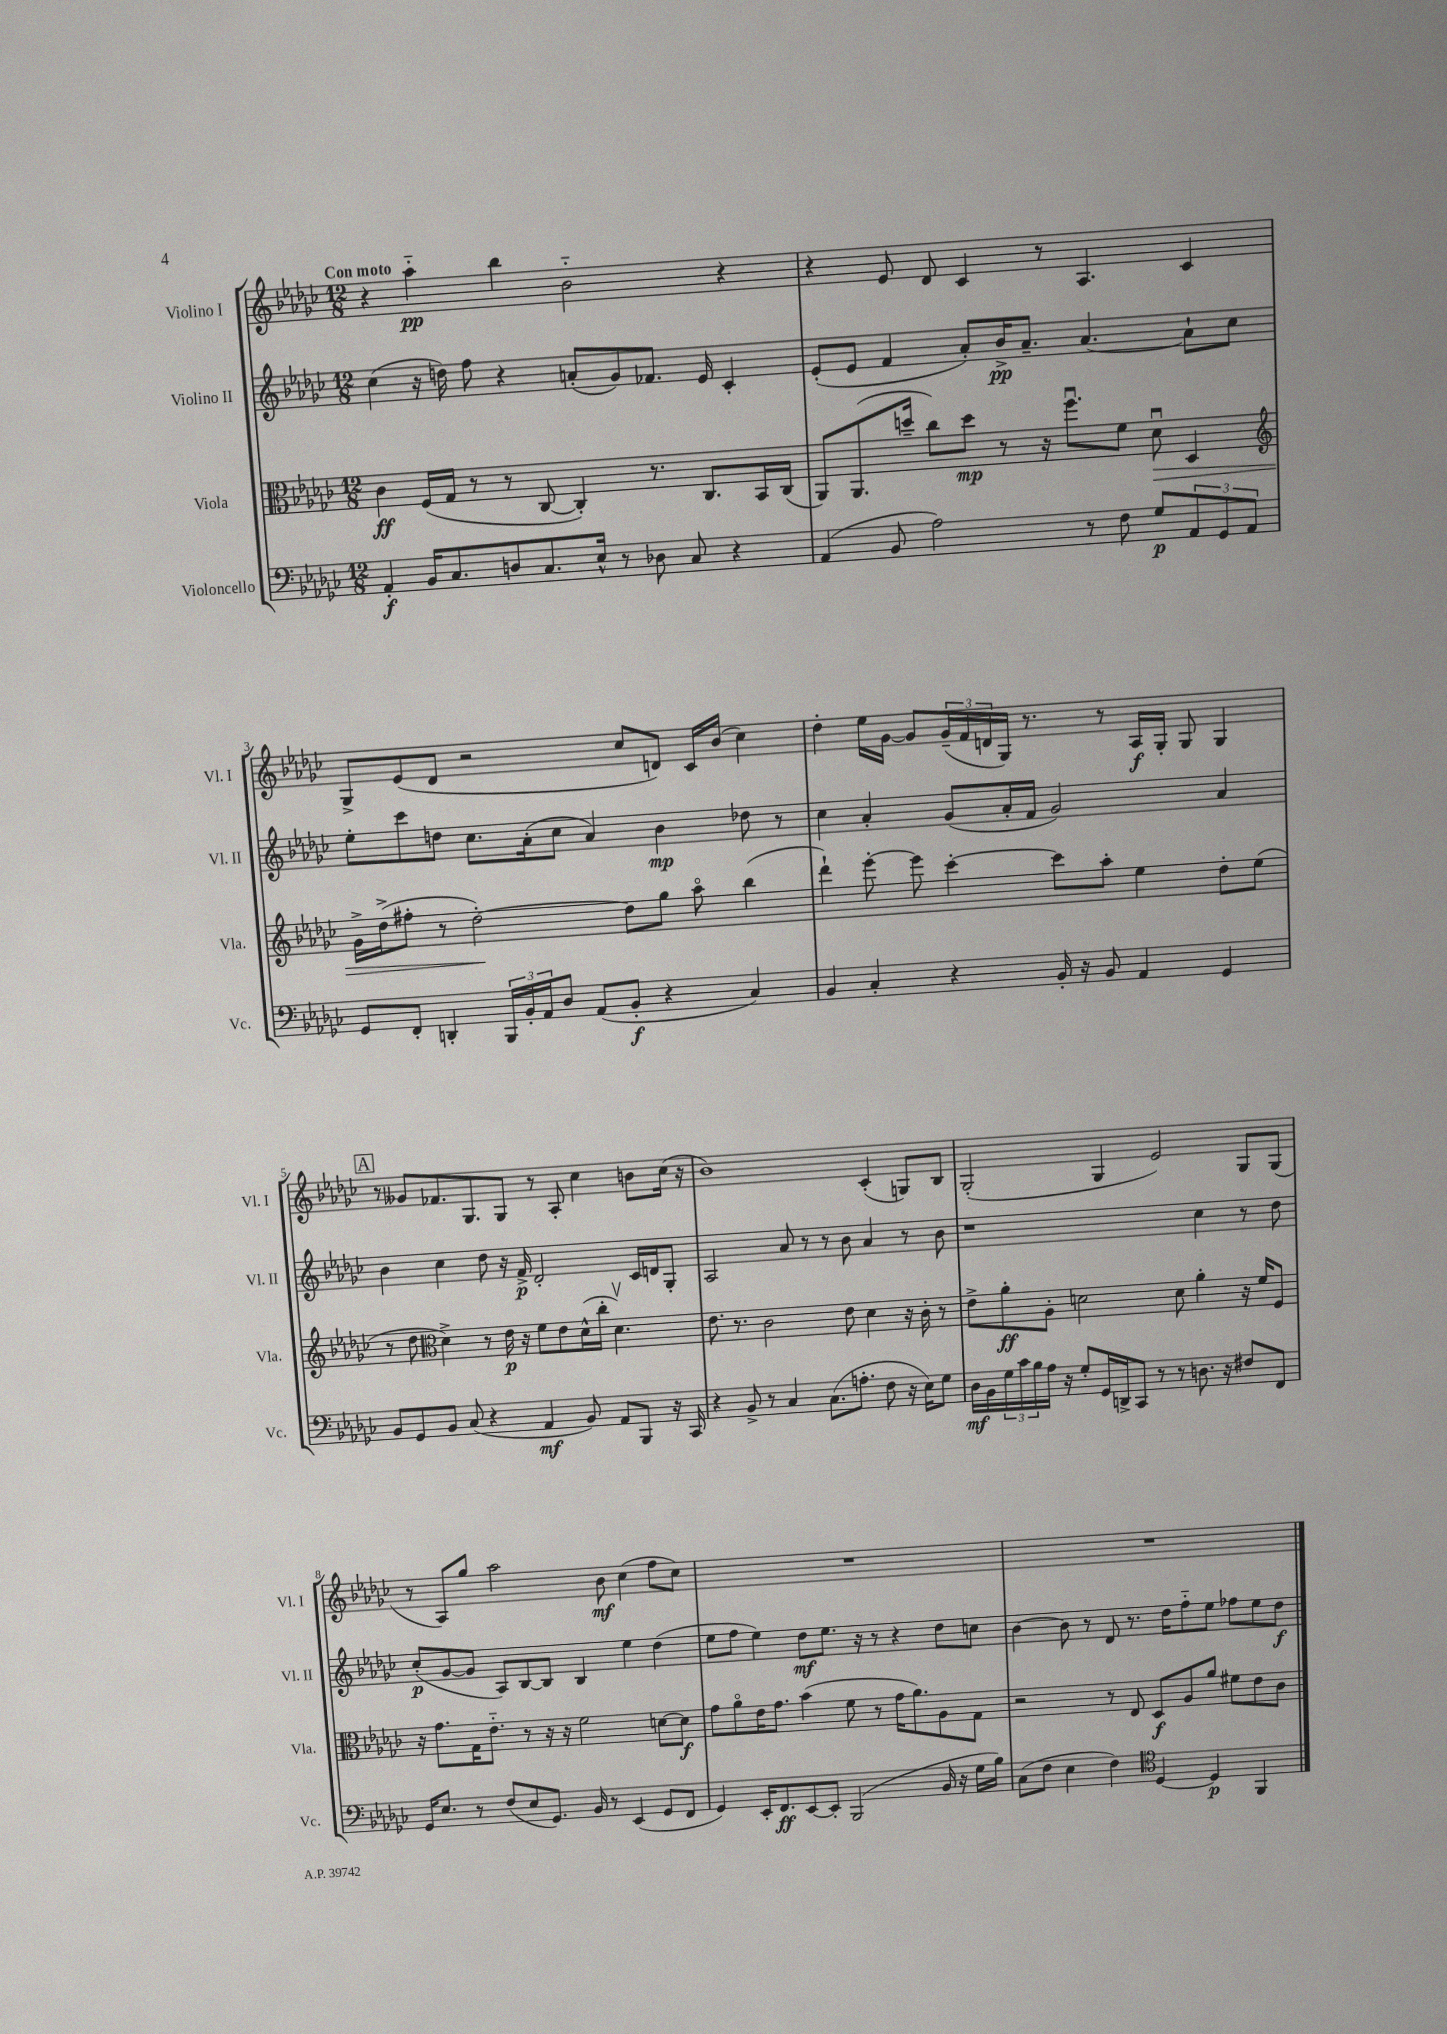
<<
\new StaffGroup <<
\new Staff = "s0" \with { instrumentName = "Violino I" shortInstrumentName = "Vl. I" } {
    \clef treble \key ges \major \numericTimeSignature \time 12/8 \tempo "Con moto"
    r4 aes''4-_\pp bes''4 bes'2-_ r4 |
    r4 ees'8 des'8 ces'4 r8 aes4. ces'4 |
    ges8-> ees'8( des'8 r2 ces''8 d'8) ces'16 bes'16( ces''4) |
    des''4-. ees''16 ges'16~ ges'8 \tuplet 3/2 { ges'16--( f'16 d'16 } ges16) r8. r8 aes16\f ges16-. ges8 ges4 |
    \mark \markup { \box "A" } r8 geses'8 fes'8. ges8. ges8 r8 aes8-. ces''4 b'8 ces''16( r16 |
    bes'1) ces'4-.( g8) bes8 |
    ges2-.( ges4 ees'2) ges8 ges8( |
    r8 aes8) ges''8 aes''2 bes'8\mf ces''4( f''8 ces''8) |
    R1. |
    R1. \bar "|." |
}
\new Staff = "s1" \with { instrumentName = "Violino II" shortInstrumentName = "Vl. II" } {
    \clef treble \key ges \major \numericTimeSignature \time 12/8
    ces''4( r16 d''16) f''8 r4 a'8-.( ges'8) fes'8. ees'16 ces'4-. |
    ees'8-.( ees'8 f'4 aes'8-.) bes'16->\pp aes'8.-- aes'4.~ aes'8-! ces''8 |
    ees''8-. ces'''8 d''8 ces''8. aes'16-.( ces''8 aes'4) bes'4\mp des''8 r8 |
    ces''4 aes'4-. ges'8( aes'16-. f'16 ges'2) aes'4 |
    \mark \markup { \box "A" } bes'4 ces''4 des''8 r16 f'16->\p des'2-. ces'16 d'16 ges8-. |
    aes2 aes'8 r8 r8 bes'8 aes'4 r8 bes'8 |
    r1 ces''4 r8 des''8 |
    ces''8-.\p( ges'8~ ges'8 aes8) bes8~ bes8 bes4 ees''4 des''4( |
    ees''8 f''8 ees''4) des''8\mf ees''8. r16 r8 r4 des''8 c''8 |
    bes'4~ bes'8 r8 des'8 r8. des''16 f''8-_ ees''8 fes''8 ees''8 des''8\f \bar "|." |
}
\new Staff = "s2" \with { instrumentName = "Viola" shortInstrumentName = "Vla." } {
    \clef alto \key ges \major \numericTimeSignature \time 12/8
    ces'4\ff f16( ges16 r8 r8 ces8~ ces4-.) r8. ces8. bes,16 ces16( |
    aes,8) aes,8.( d''16-- ces''8) d''8\mp r8 r16 f''8.\downbow f'8 des'8\downbow\> des4 |
    \clef treble ges'16-> des''16->( fis''8-. r8 des''2~-.\!) des''8 ges''8 aes''8\flageolet bes''4( |
    des'''4-!) ees'''8~-. ees'''8 ces'''4~-. ces'''8 aes''8-. ees''4 des''8-. ees''8( |
    \mark \markup { \box "A" } r8 des''8 \clef alto des'4->) r8 ees'16\p r16 f'8 ees'8 des'16-^( ces''16-. des'4.\upbow) |
    ees'8. r8. ces'2 ees'8 des'4 r16 ces'16-. r8 |
    ees'8-> aes'8-.\ff aes8-. d'2 d'8 aes'4-. r16 f'16 f8 |
    r16 ges'8. ges16 ees'8.-_ r8 r16 r16 f'2 d'8~ d'8\f |
    ges'8 aes'8\flageolet ees'16 ges'8. bes'4( f'8 r8 ges'16 aes'8.) aes8 ges8 |
    r2 r8 ees8 des8\f aes8 aes'8 fis'8 ees'8 ces'8 \bar "|." |
}
\new Staff = "s3" \with { instrumentName = "Violoncello" shortInstrumentName = "Vc." } {
    \clef bass \key ges \major \numericTimeSignature \time 12/8
    aes,4-.\f bes,16 ces8. d8 ces8. ees16-^ r8 des8 ces8 r4 |
    aes,4( bes,8 aes2) r8 f8 ges8\p \tuplet 3/2 { aes,8 ges,8 aes,8 } |
    ges,8 f,8-. d,4-. \tuplet 3/2 { bes,,16 bes,16-. aes,16 } des8 aes,8( bes,8-.\f r4 ces4) |
    bes,4 ces4-. r4 bes,16-. r16 bes,8 aes,4 ges,4 |
    \mark \markup { \box "A" } bes,8 ges,8 bes,8 ces8( r4 aes,4\mf bes,8) aes,8 bes,,8 r16 ces,16 |
    r4 bes,8-> r8 ces4 ces8.( a8.-. f8 r16 ees16) ges8 |
    des16\mf bes,16 \tuplet 3/2 { ges16 ces'16 bes16 } aes16 r16 ges8-. ges,16 d,16-> ces,8 r8 r8 d8. r16 fis8 f,8 |
    ges,16 ees8. r8 f8( ees8 ges,8.) bes,16 r8 ees,4( ges,8 f,8 |
    ges,4) ees,16-. f,8.\ff ees,8~ ees,8-. bes,,2( bes,16 r16 ges16 bes16) |
    ces8( f8 ees4 f4) \clef tenor des4~ des4\p f,4 \bar "|." |
}
>>
>>
